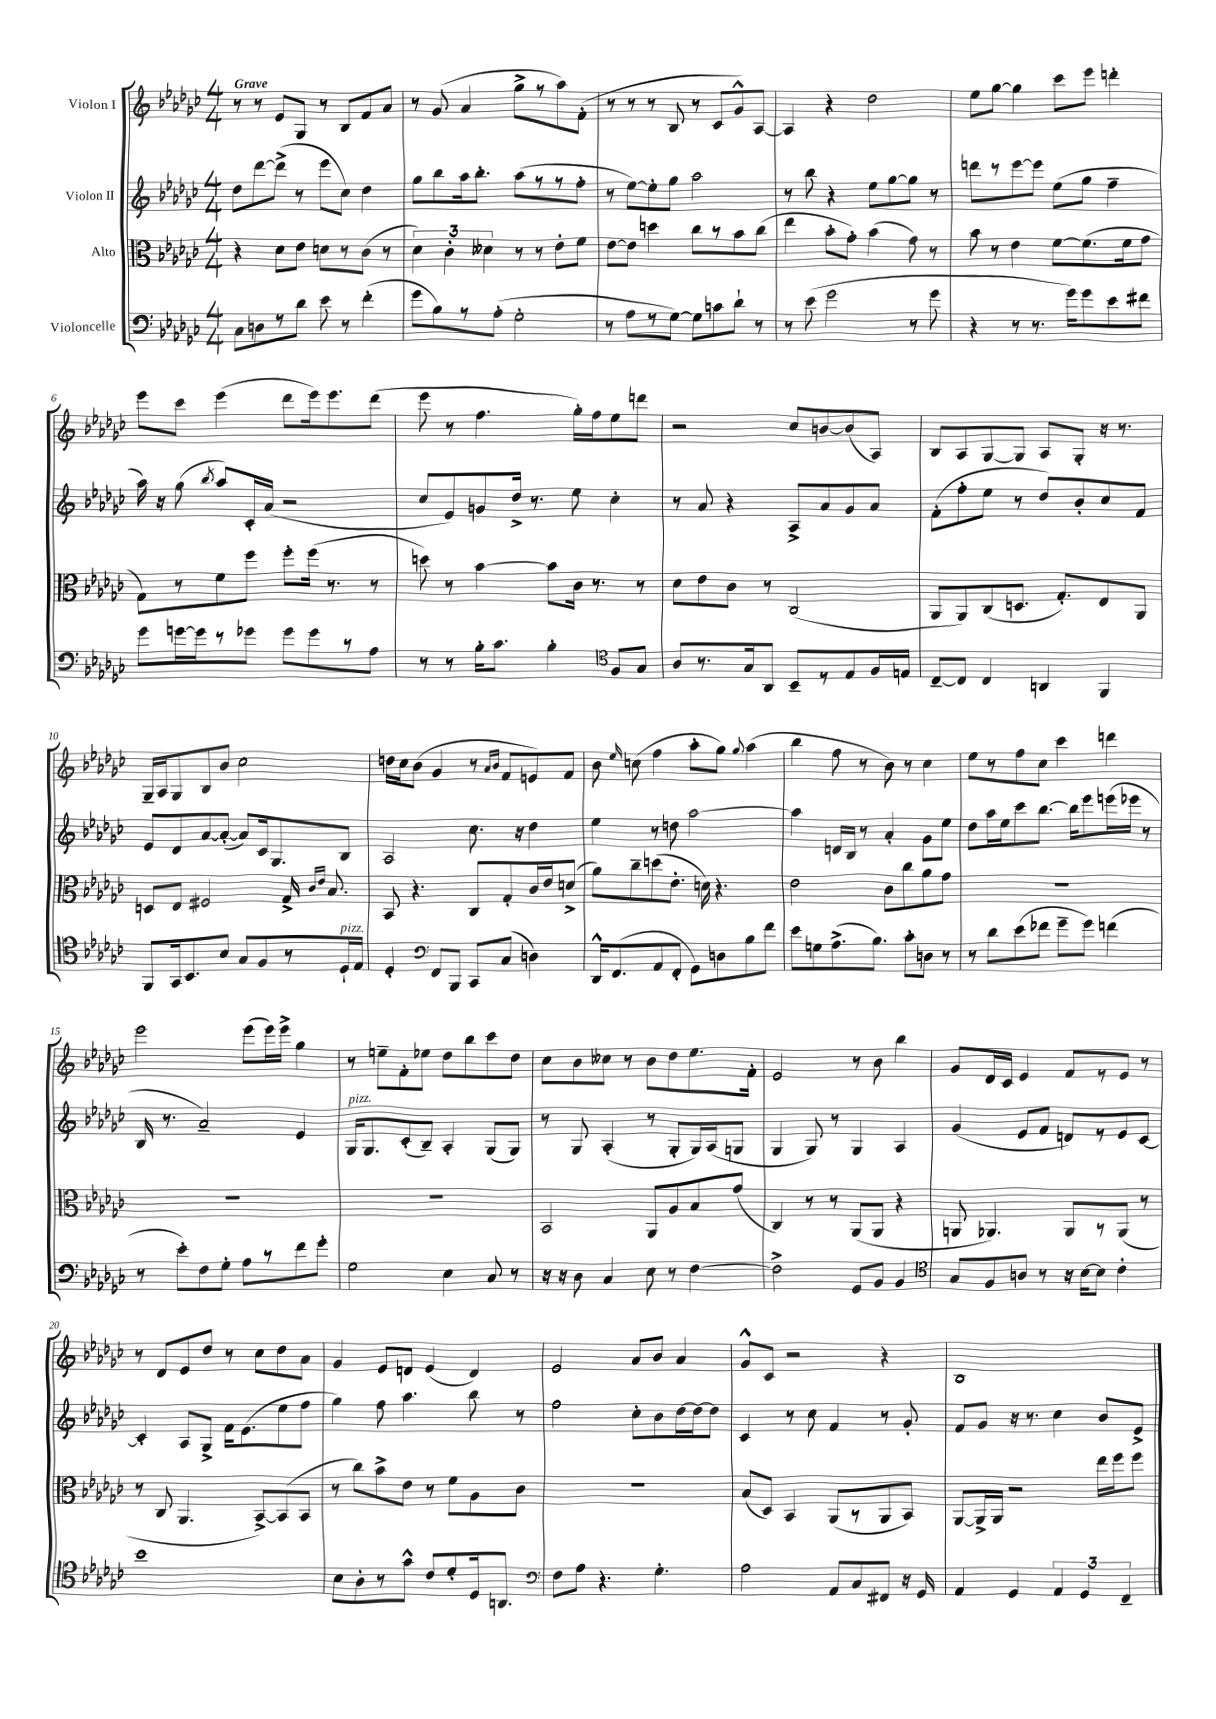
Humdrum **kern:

**kern	**kern	**kern	**kern
*staff4	*staff3	*staff2	*staff1
*clefF4	*clefC3	*clefG2	*clefG2
*k[b-e-a-d-g-c-]	*k[b-e-a-d-g-c-]	*k[b-e-a-d-g-c-]	*k[b-e-a-d-g-c-]
*M4/4	*M4/4	*M4/4	*M4/4
8C-\L	4r	8dd-\L	8r
8D\	.	[8ddd-\	8r
8r	8d-\L	(8ddd-^\]J	8e-/L
8d-\J	8e-\J	8r	8G-/J
8e-\	8d\L	8eee-\L	8r
8r	8r	8cc-\J)	8B-/L
(4f'\	(8c-\J	4dd-\	8f/
.	8r	.	8a-/J
=	=	=	=
8g-\L	6d-\)	8gg-\L	8r
8B-\)	.	8bb-\	(8g-/
.	6c-'\	.	.
8r	.	16aa-\k	4a-/
.	.	8.bb-'\J	.
.	6d--\	.	.
(8A-'\J	.	.	.
2G-'\	8r	(8aa-\L	8gg-^\L
.	8r	8r	8r
.	8e-'\L	8r	8aa-\)
.	8f\J	8ff'\J	(8f'\J
=	=	=	=
8r	[8e-\L	8r	8r
8A-\L	8e-\]J	[8ee-\L)	8r
8r	4dd\	8ee-'\]	8r
[8G-\J)	.	8gg-\J	8B-/
8G-\]L	8cc-\L	2aa-\	8r
8c\	8r	.	8c-/L
8d-`\J	8b-\	.	8g-^^/)
8r	(8cc-\J	.	[8A-/J
=	=	=	=
8r	4ee-\	8r	4A-/]
(8e-\	.	8bb-\	.
2g-\	8b-'\L	4r	4r
.	8g-'\J)	.	.
.	(4b-\	8ee-\L	2dd-\
.	.	[8gg-\	.
8r	8g-\)	8gg-\]J	.
8g-\	8r	8r	.
=	=	=	=
4r	8b-\	8ddd\L	8ee-\L
.	8r	8r	[8gg-\J
8r	4e-\	[8eee-\	4gg-\]
8.r	.	8eee-\]J	.
.	[8f\L	(8ee-\L	8ccc-\L
16g-\LK)	.	.	.
8g-\	(8.f\]	8gg-\J	8eee-\J
8e-\	.	4ff~\	4ddd'\
.	16f\k	.	.
8f#\J	8g-\J	.	.
=	=	=	=
8g-\L	8G-\L)	16aa-\)	8eee-\L
.	.	16r	.
[16g\L	8r	(8gg-\	8ccc-\J
16g\]J	.	.	.
.	.	8qbb-/	.
8r	8f\	8aa-/L)	(4eee-\
8g-\J	8ff\J	16c-'/L	.
.	.	(16a-/JJ	.
8g-\L	8ff'\L	2r	8ddd-\L
8g-\	(16ff\Jk	.	16eee-\k)
.	8.r	.	8.eee-\
8r	.	.	.
8A-\J	8r	.	(8ddd-\J
=	=	=	=
8r	8dd\)	8cc-/L	8eee-\
8r	8r	8e-/)	8r
16B-'\LK	[4b-\	8g/	4.ff\
8.c-\J	.	.	.
.	.	16dd-^/Jk	.
.	.	8.r	.
4B-'\	8b-\]L	.	.
.	16c-\Jk	8ee-\	16gg-'\LL)
.	8.r	.	16ff\J
*clefC4	*	*	*
8F/L	.	4cc-'\	8ee-\
8G-/J	8r	.	8ddd\J
=	=	=	=
8A-/L	8d-\L	8r	2r
8.r	8e-\	8a-/	.
.	8c-\J	4r	.
16G-/k	.	.	.
8AA-/J	8r	.	.
8BB-~/L	(2C-/	8A-^/L	8cc-/L
8r	.	8a-/	[8b/
8E-/	.	8g-/	(8b/]
16F/L	.	8a-/J	8A-/J)
16E/JJ	.	.	.
=	=	=	=
[8C-~/L	8AA-/L	(8f'\L	8B-/L
8C-/]J	8AA-/)	8ff'\	8A-/
4C-/	(8C-/	8ee-\J	[8G-/
.	8.D/J	8r	8G-/]J
4AA/	.	8dd-/L)	8A-/L
.	8.G-'/L)	.	.
.	.	8b-'/	8G-'/J
4FF/	8E-/	8cc-/	16r
.	.	.	8.r
.	8AA-/J	8f/J	.
=	=	=	=
8FF/L	8D/L	8e-/L	16G-~/LL
.	.	.	16A-/J
16GG-/k	8E-/J	8d-/	8G-/
8.BB-/	.	.	.
.	2F#/	[8a-/	8B-/
8B-/J	.	(8a-'/_J	8b-/J
8G-/L	.	8a-/]L)	2cc-\
8F/	.	16c-/k	.
.	.	8.G-/	.
8r	16G-^/	.	.
.	16qqc-/LL	.	.
.	16qqe-/JJ	.	.
.	8.B-/	.	.
16D-`/L	.	8B-/J	.
16E-/JJ	.	.	.
=	=	=	=
4D-'/	8BB-/	2A-/	16dd\LL
.	.	.	16cc-\J
.	4.r	.	(8b-\J
*clefF4	*	*	*
8FF/L	.	.	4g-/
8BBB-/J	.	.	.
8CC-/L	8C-/L	8.cc-\	8r
.	.	.	16qqa-/LL
.	.	.	16qqb-/JJ
(8C-/J	8G-'/	.	8f/L
.	.	16r	.
4D\)	16c-/L	4dd-\	8e/)
.	16e-/J	.	.
.	(8d^/J	.	8f/J
=	=	=	=
16DD-^^/LK	8a-\L)	4ee-\	8b-\
(8.FF/	.	.	.
.	.	.	16qqee-/
.	8cc-~\	.	(8cc\
8AA-/	(8dd\	8r	4ff\
8FF'/J	8.e-'\J	8dd\	.
8GG-\L)	.	[2aa-\	8aa-'\L
.	16d\)	.	.
8D\	4.r	.	8gg-\J)
.	.	.	8qqgg-/
8B-\	.	.	(4aa-\
8f\J	.	.	.
=	=	=	=
8e-\L	2e-\	4aa-\]	4bb-\
8G\	.	.	.
(8.A-^\	.	16d/LL	8ff\
.	.	16B-/JJ	.
.	.	8r	8r
8.B-\J)	.	.	.
.	8c-\L	4a-'/	8b-\)
8c-'\L	8cc-\	.	8r
8D\J	8a-\	8g-\L	4cc-\
8r	8g-\J	8ee-\J	.
=	=	=	=
8r	1r	8dd-\L	8ee-\L
8d-\L	.	16aa-\L	8r
.	.	16ee-\J	.
(8e-\	.	8ccc-\	8ff\
8f-\J	.	[8.bb-\J	8cc-\J
8g-~\L	.	.	4ccc-\
.	.	16bb-\]LK	.
8g-\J)	.	8eee-\	.
(4f\	.	(16eee\L	4ddd\
.	.	16eee-\JJ	.
.	.	8r	.
=	=	=	=
8r	1r	16B-/	2eee-\
.	.	8.r	.
8e-'\L)	.	.	.
8F\	.	2a-~/)	.
8G-'\J	.	.	.
8A-\L	.	.	(8eee-\L
8r	.	.	16eee-\L)
.	.	.	16eee-^\JJ
8f\	.	4e-/	4gg-\
8g-'\J	.	.	.
=	=	=	=
2G-\	1r	16G-/LK	8r
.	.	8.G-/	.
.	.	.	8ee~\L
.	.	(8c-'/	8f'\
.	.	8B-~/J)	8ee-\J
4E-\	.	4A-'/	8dd-\L
.	.	.	8bb-\
8C-/	.	(8G-/L	8ccc-\
8r	.	8G-/J)	8dd-\J
=	=	=	=
16r	2BB-/	8r	8cc-\L
16r	.	.	.
8D-\	.	8G-/	8b-\
4C-/	.	(4A-'/	8cc--\J
.	.	.	8r
8E-\	8AA-/L	8r	8b-\L
8r	8A-/	8G-'/L	8dd-\
[4F\	8B-/	16G-/L)	8.ee-\
.	.	(16A-/J	.
.	(8g-/J	8G/J	.
.	.	.	16f'\Jk
=	=	=	=
2F^\]	4C-/)	4G-/	2e-/
.	8r	8G-/)	.
.	8r	8r	.
8GG-/L	(8AA-/L	4G-/	8r
8BB-/J	8AA-/J	.	8b-\
4BB-/	4r	4A-/	4bb-\
=	=	=	=
*clefC4	*	*	*
8G-/L	8AA/	(4g-/	8g-/L
8F/	4.AA-/)	.	16d-/L
.	.	.	16c-/JJ
8A/J	.	8e-/L	4e-/
8r	.	8f/J	.
16r	8AA-/L	8d/L)	8f/L
[16B-\LK	.	.	.
8B-\]J	8r	8r	8r
4c-'\	(8AA-/J	8e-/	8e-/J
.	8r	[8c-/J	8r
=	=	=	=
1b-	8r	4c-'/]	8r
.	8C-/	.	8d-/L
.	4.AA-/	8A-/L	8e-/
.	.	8G-^/J	8dd-/J
.	.	16f\LK	8r
.	.	(8.e-\	.
.	[8BB-^/L)	.	8cc-\L
.	(8BB-/]	8ee-\	8dd-\
.	8BB-/J	8ff\J	8a-\J
=	=	=	=
8B-\L	8r	4gg-\)	4g-/
8A-'\	8cc-\L)	.	.
8r	8b-^\	8ff\	8e-/L
8g-^^\J	8e-\J	4.aa-\	8d/J
8c-/L	8r	.	(4e-/
8d-'/	8f\L	.	.
16D-/k	8A-\	8bb-\	4d/)
8.AA/J	.	.	.
.	8c-\J	8r	.
=	=	=	=
*clefF4	*	*	*
8F\L	1r	2ff\	2e-/
8A-\J	.	.	.
4.r	.	.	.
.	.	8cc-'\L	8a-/L
4.G-'\	.	8b-\	8b-/J
.	.	[16dd-\L	4a-/
.	.	16dd-\_J	.
.	.	8dd-\]J	.
=	=	=	=
2A-\	(8B-/L	4c-/	8g-^^/L
.	8D-/J)	.	8c-/J
.	4BB-/	8r	2r
.	.	8cc-\	.
8AA-/L	(8AA-/L	4f/	.
8C-/	8r	.	.
8FF#/J	8AA-/	8r	4r
16r	8BB-/J)	8g-'/	.
16GG-/	.	.	.
=	=	=	=
4AA-/	[8AA-/L	8f/L	1B-
.	16AA-^/]L	8g-/J	.
.	16AA-/JJ	.	.
4GG-/	2r	16r	.
.	.	8.r	.
6AA-/	.	4cc-\	.
6GG-/	.	.	.
.	16ee-\LL	8b-/L	.
.	16ff\J	.	.
6FF~/	.	.	.
.	8ff\J	8e-^/J	.
==	==	==	==
*-	*-	*-	*-
